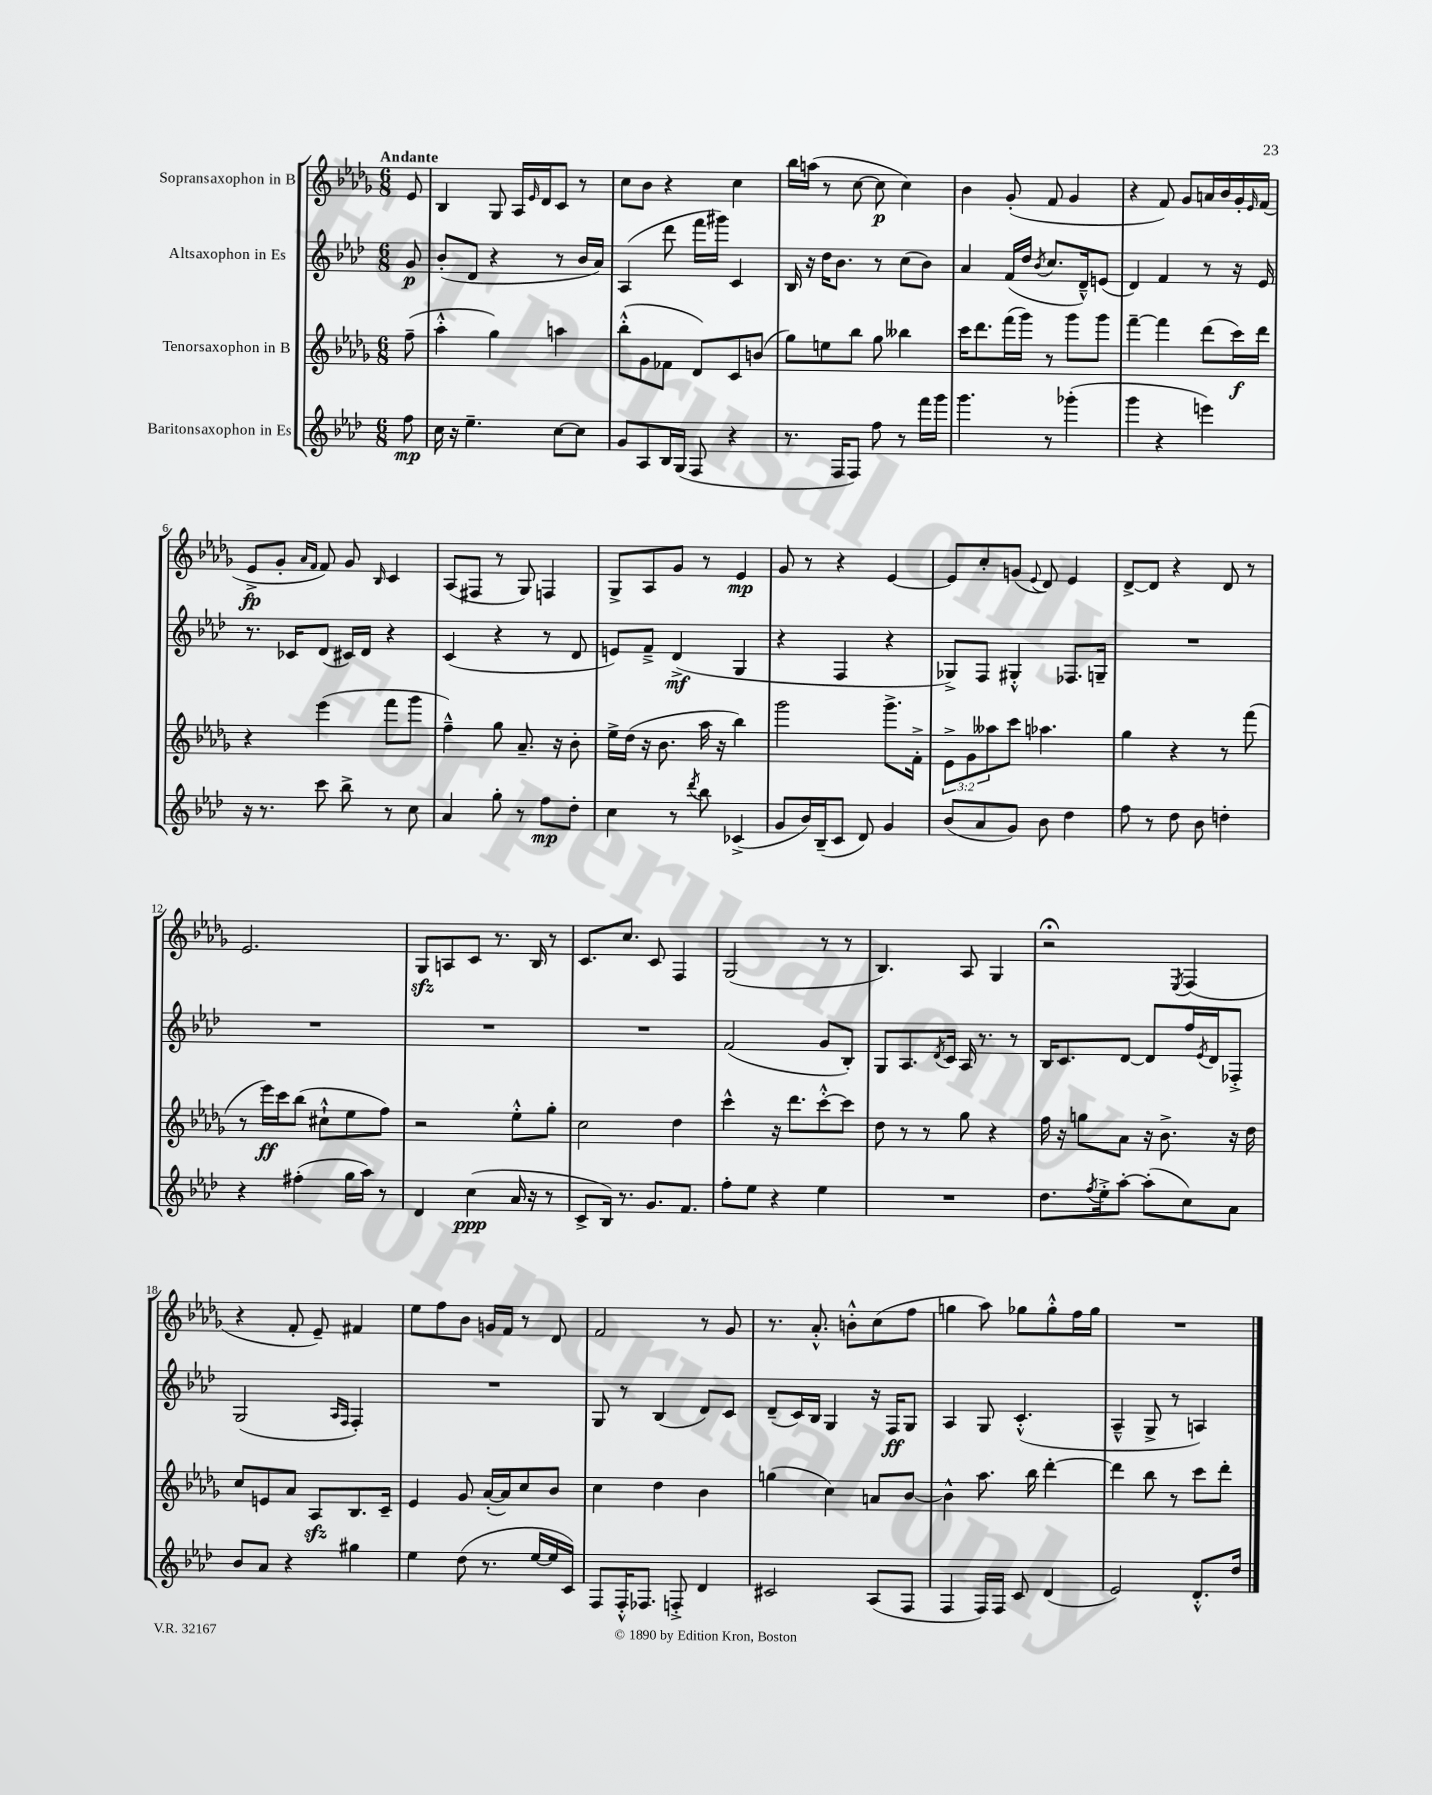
<<
\new StaffGroup <<
\new Staff = "s0" \with { instrumentName = "Sopransaxophon in B" } {
    \clef treble \key des \major \numericTimeSignature \time 6/8 \partial 8 \tempo "Andante"
    ees'8 |
    bes4 ges8 aes16 \grace { ees'16 } des'16 c'8 r8 |
    c''8 bes'8 r4 c''4 |
    bes''16 a''16( r8 c''8~ c''8\p c''4) |
    bes'4 ges'8-.( f'8 ges'4 |
    r4 f'8) ges'8 a'16 bes'16 ges'16-. \grace { ees'16 } f'16( |
    ees'8->\fp ges'8-. \grace { aes'16 f'16 } f'8) ges'8 \grace { bes16 } c'4 |
    aes8( fis8 r8 ges8) f4 |
    ges8-> aes8 ges'8 r8 ees'4\mp |
    ges'8 r8 r4 ees'4~ |
    ees'8 c''8-. g'8( \appoggiatura { ees'8 } des'8) ees'4 |
    des'8~-> des'8 r4 des'8 r8 |
    ees'2. |
    ges8\sfz a8 c'8 r8. bes16 r8 |
    c'8. c''8. c'8 f4 |
    ges2( r8 r8 |
    bes4.) aes8 ges4 |
    r2\fermata \acciaccatura { ees8 } f4( |
    r4 f'8-. ees'8--) fis'4 |
    ees''8 f''8 bes'8 g'16 f'16 r8 des'8 |
    f'2 r8 ges'8 |
    r8. aes'8.-.-^ b'8-.-^ c''8( f''8 |
    g''4 aes''8) ges''8 ges''8-.-^ f''16 ges''16 |
    R2. \bar "|." |
}
\new Staff = "s1" \with { instrumentName = "Altsaxophon in Es" } {
    \clef treble \key aes \major \numericTimeSignature \time 6/8 \partial 8
    g'8\p |
    bes'8-.( des'8 r4 r8 bes'16 aes'16) |
    aes4( des'''8 f'''16 gis'''16) c'4 |
    bes16 r16 des''16 bes'8. r8 c''8( bes'8) |
    aes'4 f'16( des''16 \acciaccatura { bes'8 } c''8. des'16---^) e'8( |
    des'4) f'4 r8 r16 ees'16 |
    r8. ces'16 des'8( cis'16) des'16 r4 |
    c'4( r4 r8 des'8 |
    e'8) f'8---> des'4->\mf( g4 |
    r4 f4 r4 |
    ges8->) f8 gis4-.-^ fes8. g16-- |
    R2. |
    R2. |
    R2. |
    R2. |
    f'2( g'8 bes8-.) |
    g8 aes8. \acciaccatura { des'8 } c'16 aes16 r8. r8 |
    bes16 c'8. des'8~ des'8 f''16 \acciaccatura { ees'8 } des'16 fes8-.-> |
    g2( \grace { aes16 f16 } f4-.) |
    R2. |
    g8 r8 bes4( des'8) c'8 |
    des'8--( c'16) bes16 g4 r16 f16\ff g8 |
    aes4 g8 c'4.-.-^( |
    aes4---^ g8-> r8 a4) \bar "|." |
}
\new Staff = "s2" \with { instrumentName = "Tenorsaxophon in B" } {
    \clef treble \key des \major \numericTimeSignature \time 6/8 \override Staff.TupletNumber.text = #tuplet-number::calc-fraction-text \partial 8
    f''8--( |
    aes''4-.-^ ges''4) a''4 |
    bes''8-.-^( ges'8 fes'8 des'8) c'8 b'8( |
    ges''8) e''8 bes''8 ges''8 beses''4 |
    c'''16 des'''8. f'''16( ges'''16) r8 ges'''8 ges'''8 |
    f'''4~-- f'''4 des'''8( c'''16\f) des'''16 |
    r4 ees'''4( f'''8 ges'''8 |
    f''4---^) ges''8 aes'8.-- r16 bes'8-. |
    ees''16-> des''16( r16 bes'8. aes''16 r16 bes''4) |
    ges'''2 ges'''8.-> f'16-.-> |
    \tuplet 3/2 { ees'8-> ges'8 aeses''8 } c'''8 aes''4. |
    ges''4 r4 r8 f'''8( |
    r8 ees'''16\ff) c'''16 bes''8( cis''8-!-^ ees''8 f''8) |
    r2 ees''8-.-^ ges''8-. |
    c''2 des''4 |
    c'''4-^ r16 des'''8. c'''8~-.-^ c'''8 |
    des''8 r8 r8 ges''8 r4 |
    f''16 r16 g''8 aes'8 r16 bes'8.-> r16 des''16 |
    c''8 e'8 aes'8 aes8\sfz bes8. c'16-- |
    ees'4 ges'8 aes'16~-.( aes'16) c''8 bes'8 |
    c''4 des''4 bes'4 |
    g''4( c''4) a'8 bes'8~ |
    bes'4-^ aes''8. bes''16 des'''4~-. |
    des'''4 bes''8 r8 c'''8 des'''8-. \bar "|." |
}
\new Staff = "s3" \with { instrumentName = "Baritonsaxophon in Es" } {
    \clef treble \key aes \major \numericTimeSignature \time 6/8 \partial 8
    f''8\mp |
    c''16 r16 ees''4.-- c''8~ c''8 |
    g'8 aes8 bes16 g16( f8 r4 |
    r8. f16 f8) f''8 r8 f'''16 g'''16 |
    g'''4. r8 ges'''4-.( |
    g'''4 r4 e'''4) |
    r16 r8. c'''8 bes''8-> r8 c''8 |
    aes'4 g''8-. r8 f''8\mp des''8-. |
    c''4 r8 \acciaccatura { des'''8 } bes''8 ces'4->( |
    g'8 bes'16) bes16--( c'8 des'8) g'4 |
    bes'8( aes'8 g'8) bes'8 des''4 |
    f''8 r8 des''8 bes'8 d''4-. |
    r4 fis''4-.( g''16 aes''16) r8 |
    des'4 c''4\ppp( aes'16 r16 r8 |
    c'8-> bes16) r8. g'8. f'8. |
    f''8-. ees''8 r4 ees''4 |
    R2. |
    des''8. \acciaccatura { f''8 } ees''16-.-> aes''8~-. aes''8-.( c''8) aes'8 |
    bes'8 aes'8 r4 gis''4 |
    ees''4 des''8( r8. ees''16~ ees''16 c'16) |
    f8 f16-.-^ fes8. f8-.-> des'4 |
    cis'2 aes8( f8 |
    f4 f16) f16 c'8 des'4( |
    ees'2) des'8.-.-^ des''16 \bar "|." |
}
>>
>>
